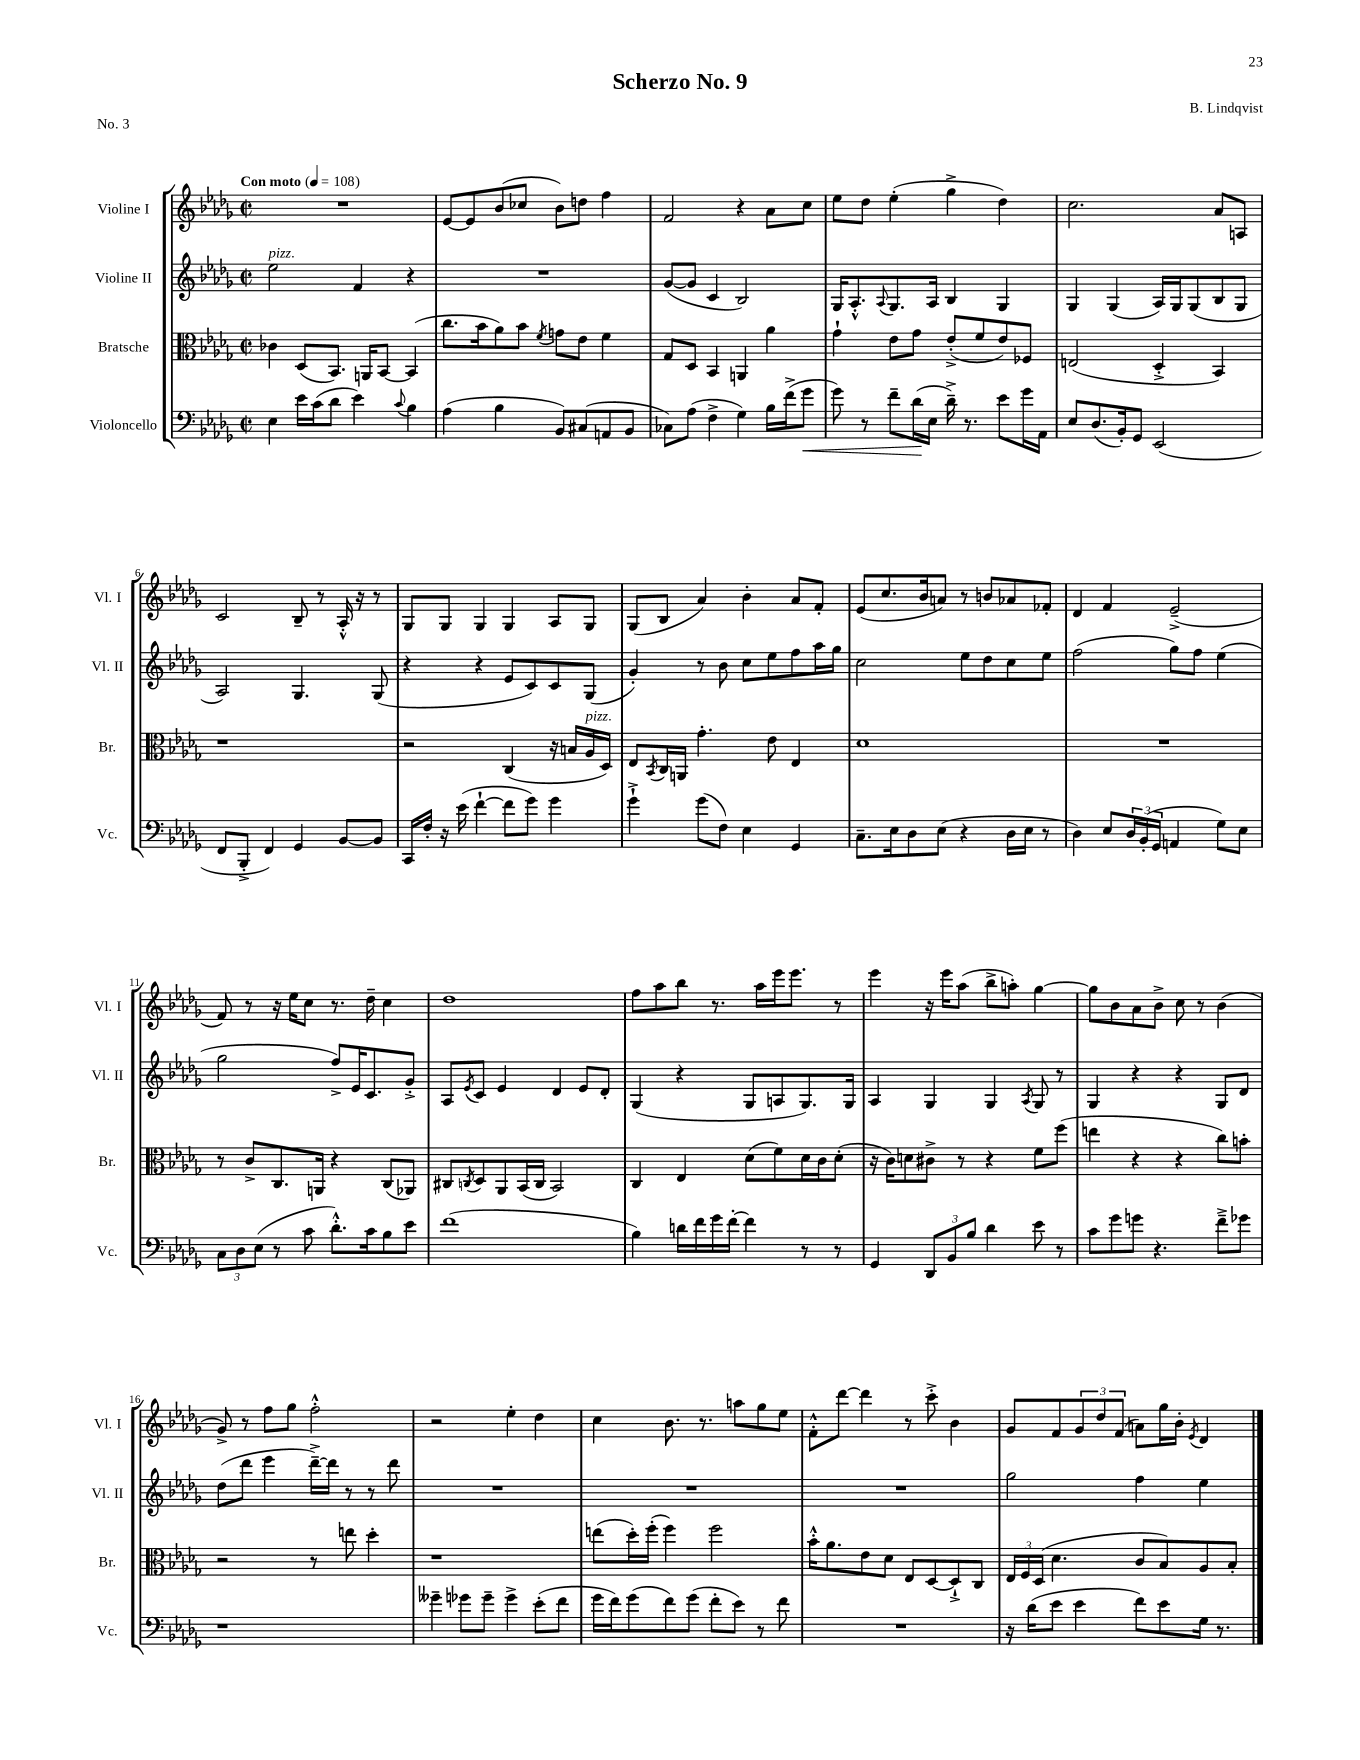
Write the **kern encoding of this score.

**kern	**dynam	**kern	**kern	**kern
*part4	*part4	*part3	*part2	*part1
*staff4	*staff4	*staff3	*staff2	*staff1
*I"Violoncello	*	*I"Bratsche	*I"Violine II	*I"Violine I
*I'Vc.	*	*I'Br.	*I'Vl. II	*I'Vl. I
*clefF4	*	*clefC3	*clefG2	*clefG2
*k[b-e-a-d-g-]	*	*k[b-e-a-d-g-]	*k[b-e-a-d-g-]	*k[b-e-a-d-g-]
*M2/2	*	*M2/2	*M2/2	*M2/2
*met(c|)	*	*met(c|)	*met(c|)	*met(c|)
*MM108	*	*MM108	*MM108	*MM108
=1	=1	=1	=1	=1
!	!	!	!	!LO:TX:a:B:t=Con moto
!	!	!	!LO:TX:a:i:t=pizz.	!
4E-\	.	4c-X\	2ee-\	1r
16e-\LL	.	(8D-/L	.	.
(16c\J	.	.	.	.
8d-\J	.	8.BB-/J)	.	.
4e-\)	.	.	4f/	.
.	.	16AAn/KL	.	.
.	.	[8BB-/J	.	.
8qqc/	.	.	.	.
4B-\	.	(4BB-/]	4r	.
=2	=2	=2	=2	=2
(4A-\	.	8.cc\L	1r	[8e-/L
.	.	.	.	8e-/]
.	.	16b-\k	.	.
4B-\	.	8a-\)	.	(8b-/
.	.	8b-\J	.	8cc-X/J
.	.	8qf/	.	.
8BB-/L)	.	8gn\L	.	8b-\L)
(8C#X/	.	8e-\J	.	8ddn\J
8AAn/	.	4f\	.	4ff\
8BB-/J	.	.	.	.
=3	=3	=3	=3	=3
8C-X\L)	.	8G-/L	([8g-/L	2f/
(8A-\J	.	8D-/J	8g-/J]	.
4F^\	.	4BB-/	4c/	.
4G-\)	.	4AAn/	2B-/)	4r
16B-\LL	.	4a-\	.	8a-\L
(16f^\J	.	.	.	.
!	!LO:HP:b	!	!	!
8g-\J	<	.	.	8cc\J
=4	=4	=4	=4	=4
8g-\)	.	4g-`\	16G-/KL	8ee-\L
.	.	.	8.A-'^^/	.
8r	.	.	.	8dd-\J
.	.	.	8qqA-/	.
8f~\L	.	8e-\L	8.G-/	(4ee-'\
(16d-\L	.	8g-\J	.	.
16E-\JJ	[	.	16A-/Jk	.
16d-~^\)	.	(8e-'^/L	4B-/	4gg-^\
8.r	.	.	.	.
.	.	8f/	.	.
8e-\L	.	8e-/)	4G-/	4dd-\)
16g-\L	.	8F-X/J	.	.
16AA-\JJ	.	.	.	.
=5	=5	=5	=5	=5
8E-/L	.	(2En/	4G-/	2.cc\
(8.D-/	.	.	.	.
.	.	.	(4G-/	.
16BB-'/k)	.	.	.	.
8GG-/J	.	.	.	.
(2EE-/	.	4D-'^/	16A-/LL)	.
.	.	.	16G-/J	.
.	.	.	(8G-/	.
.	.	4BB-/)	8B-/	8a-/L
.	.	.	8G-/J	8An/J
!!LO:LB:g=z
=6	=6	=6	=6	=6
8FF/L	.	1r	2A-/)	2c/
8BBB-'^/J	.	.	.	.
4FF/)	.	.	.	.
4GG-/	.	.	4.G-/	8B-~/
.	.	.	.	8r
[8BB-/L	.	.	.	16A-'^^/
.	.	.	.	16r
8BB-/J]	.	.	(8G-/	8r
=7	=7	=7	=7	=7
16CC/LL	.	2r	4r	8G-/L
16F'/JJ	.	.	.	.
16r	.	.	.	8G-/J
(16e-\	.	.	.	.
[4f`\	.	.	4r	4G-/
8f\L]	.	(4C/	8e-/L	4G-/
8g-\J)	.	.	8c/)	.
4g-\	.	16r	8c/	8A-/L
.	.	16Bn/LL	.	.
!	!	!LO:TX:a:i:t=pizz.	!	!
.	.	16A-/	(8G-/J	8G-/J
.	.	16D-/JJ)	.	.
=8	=8	=8	=8	=8
4g-`^\	.	8E-/L	4g-'/)	(8G-/L
.	.	8qBB-/	.	.
.	.	16C/L	.	8B-/J
.	.	16AAn/JJ	.	.
(8g-\L	.	4.g-'\	8r	4a-/)
8F\J)	.	.	8b-\	.
4E-\	.	.	8cc\L	4b-'\
.	.	8e-\	8ee-\	.
4GG-/	.	4E-/	8ff\	8a-/L
.	.	.	16aa-\L	8f'/J
.	.	.	16gg-\JJ	.
=9	=9	=9	=9	=9
8.C~\L	.	1d-	2cc\	(8e-/L
.	.	.	.	8.cc/
16E-\k	.	.	.	.
8D-\	.	.	.	.
.	.	.	.	16b-/k
(8E-\J	.	.	.	8an/J)
4r	.	.	8ee-\L	8r
.	.	.	8dd-\	8bn/L
16D-\LL	.	.	8cc\	8a-X/
16E-\JJ	.	.	.	.
8r	.	.	8ee-\J	8f-X'/J
=10	=10	=10	=10	=10
4D-\)	.	1r	(2ff\	4d-/
8E-/L	.	.	.	4f/
24D-/L	.	.	.	.
(24BB-'/	.	.	.	.
24GG-/JJ	.	.	.	.
4AAn/	.	.	8gg-\L)	(2e-~^/
.	.	.	8ff\J	.
8G-\L)	.	.	(4ee-\	.
8E-\J	.	.	.	.
!!LO:LB:g=z
=11	=11	=11	=11	=11
12C\L	.	8r	2gg-\	8f/)
12D-\	.	.	.	.
.	.	8c^/L	.	8r
(12E-\J	.	.	.	.
8r	.	8.C/	.	16r
.	.	.	.	16ee-\KL
8c\	.	.	.	8cc\J
.	.	16AAn/Jk	.	.
8.d-'^^\L)	.	4r	8ff^/L)	8.r
.	.	.	16e-/K	.
16c\k	.	.	8.c/	16dd-~\
8B-\	.	(8C/L	.	4cc\
8e-\J	.	8AA-X/J)	8g-'^/J	.
=12	=12	=12	=12	=12
(1f	.	8C#X/L	8A-/L	1dd-
.	.	8qCn/	8qe-/	.
.	.	8D-/	8c/J	.
.	.	8AA-/	4e-/	.
.	.	(16BB-/L	.	.
.	.	16C/JJ	.	.
.	.	2BB-/)	4d-/	.
.	.	.	8e-/L	.
.	.	.	8d-'/J	.
=13	=13	=13	=13	=13
4B-\)	.	4C/	(4G-/	8ff\L
.	.	.	.	8aa-\
16dn\LL	.	4E-/	4r	8bb-\J
16f\	.	.	.	.
16g-\	.	.	.	8.r
[16f'\JJ	.	.	.	.
4f\]	.	(8d-\L	8G-/L	.
.	.	.	.	16aa-\LL
.	.	8f\)	8An/	16eee-\J
.	.	.	.	8.eee-\J
8r	.	16d-\L	8.G-/)	.
.	.	16c\J	.	.
8r	.	(8d-'\J	.	8r
.	.	.	16G-/Jk	.
=14	=14	=14	=14	=14
4GG-/	.	16r	4A-/	4eee-\
.	.	16c\KL)	.	.
.	.	8dn\	.	.
12DD-/L	.	8c#X^\J	4G-/	16r
.	.	.	.	16eee-\KL
12BB-/	.	.	.	.
.	.	8r	.	(8aa-\J
12B-/J	.	.	.	.
4d-\	.	4r	4G-/	8bb-^\L
.	.	.	.	8aan'\J)
.	.	.	8qA-/	.
8e-\	.	8f\L	8G-/	[4gg-\
8r	.	(8ff\J	8r	.
=15	=15	=15	=15	=15
8c\L	.	4een\	4G-/	8gg-\L]
8g-\	.	.	.	8b-\
8gn\J	.	4r	4r	8a-\
4.r	.	.	.	8b-^\J
.	.	4r	4r	8cc\
.	.	.	.	8r
8f~^\L	.	8cc\L)	8G-/L	(4b-\
8g-X\J	.	8bn'\J	8d-/J	.
!!LO:LB:g=z
=16	=16	=16	=16	=16
1r	.	2r	(8dd-\L	8g-^/)
.	.	.	8ddd-\J	8r
.	.	.	4eee-\	8ff\L
.	.	.	.	8gg-\J
.	.	8r	[16ddd-~^\LL)	2ff'^^\
.	.	.	16ddd-\JJ]	.
.	.	8een\	8r	.
.	.	4dd-'\	8r	.
.	.	.	8ddd-\	.
=17	=17	=17	=17	=17
4g--X~\	.	1r	1r	2r
8g-X\L	.	.	.	.
8g-~\J	.	.	.	.
4g-^\	.	.	.	4ee-'\
(8e-'\L	.	.	.	4dd-\
8f\J	.	.	.	.
=18	=18	=18	=18	=18
16g-\LL	.	(8een\L	1r	4cc\
16f\J)	.	.	.	.
(8g-\	.	16dd-'\L)	.	.
.	.	(16ff'\JJ	.	.
8f\)	.	4ff\)	.	8.b-\
(8g-\J	.	.	.	.
.	.	.	.	8.r
8f'\L	.	2ff\	.	.
8e-\J)	.	.	.	8aan\L
8r	.	.	.	8gg-\
8f\	.	.	.	8ee-\J
=19	=19	=19	=19	=19
1r	.	16b-'^^\KL	1r	8f'^^\L
.	.	8.a-\	.	.
.	.	.	.	[8ddd-\J
.	.	8e-\	.	4ddd-\]
.	.	8d-\J	.	.
.	.	8E-/L	.	8r
.	.	[8D-/	.	8ccc'^\
.	.	8D-`^/]	.	4b-\
.	.	8C/J	.	.
=20	=20	=20	=20	=20
16r	.	24E-/LL	2gg-\	8g-/L
.	.	24F/	.	.
(16d-\KL	.	.	.	.
.	.	(24D-/JJ	.	.
8e-\J	.	4.d-\	.	8f/
4e-\	.	.	.	12g-/
.	.	.	.	12dd-/
.	.	.	.	(12f/J
8f\L)	.	8c/L	4ff\	8an\L)
8e-\	.	8B-/)	.	16gg-\L
.	.	.	.	16b-'\JJ
.	.	.	.	8qe-/
16G-\Jk	.	8A-/	4ee-\	4d-/
8.r	.	.	.	.
.	.	8B-'/J	.	.
==	==	==	==	==
*-	*-	*-	*-	*-
